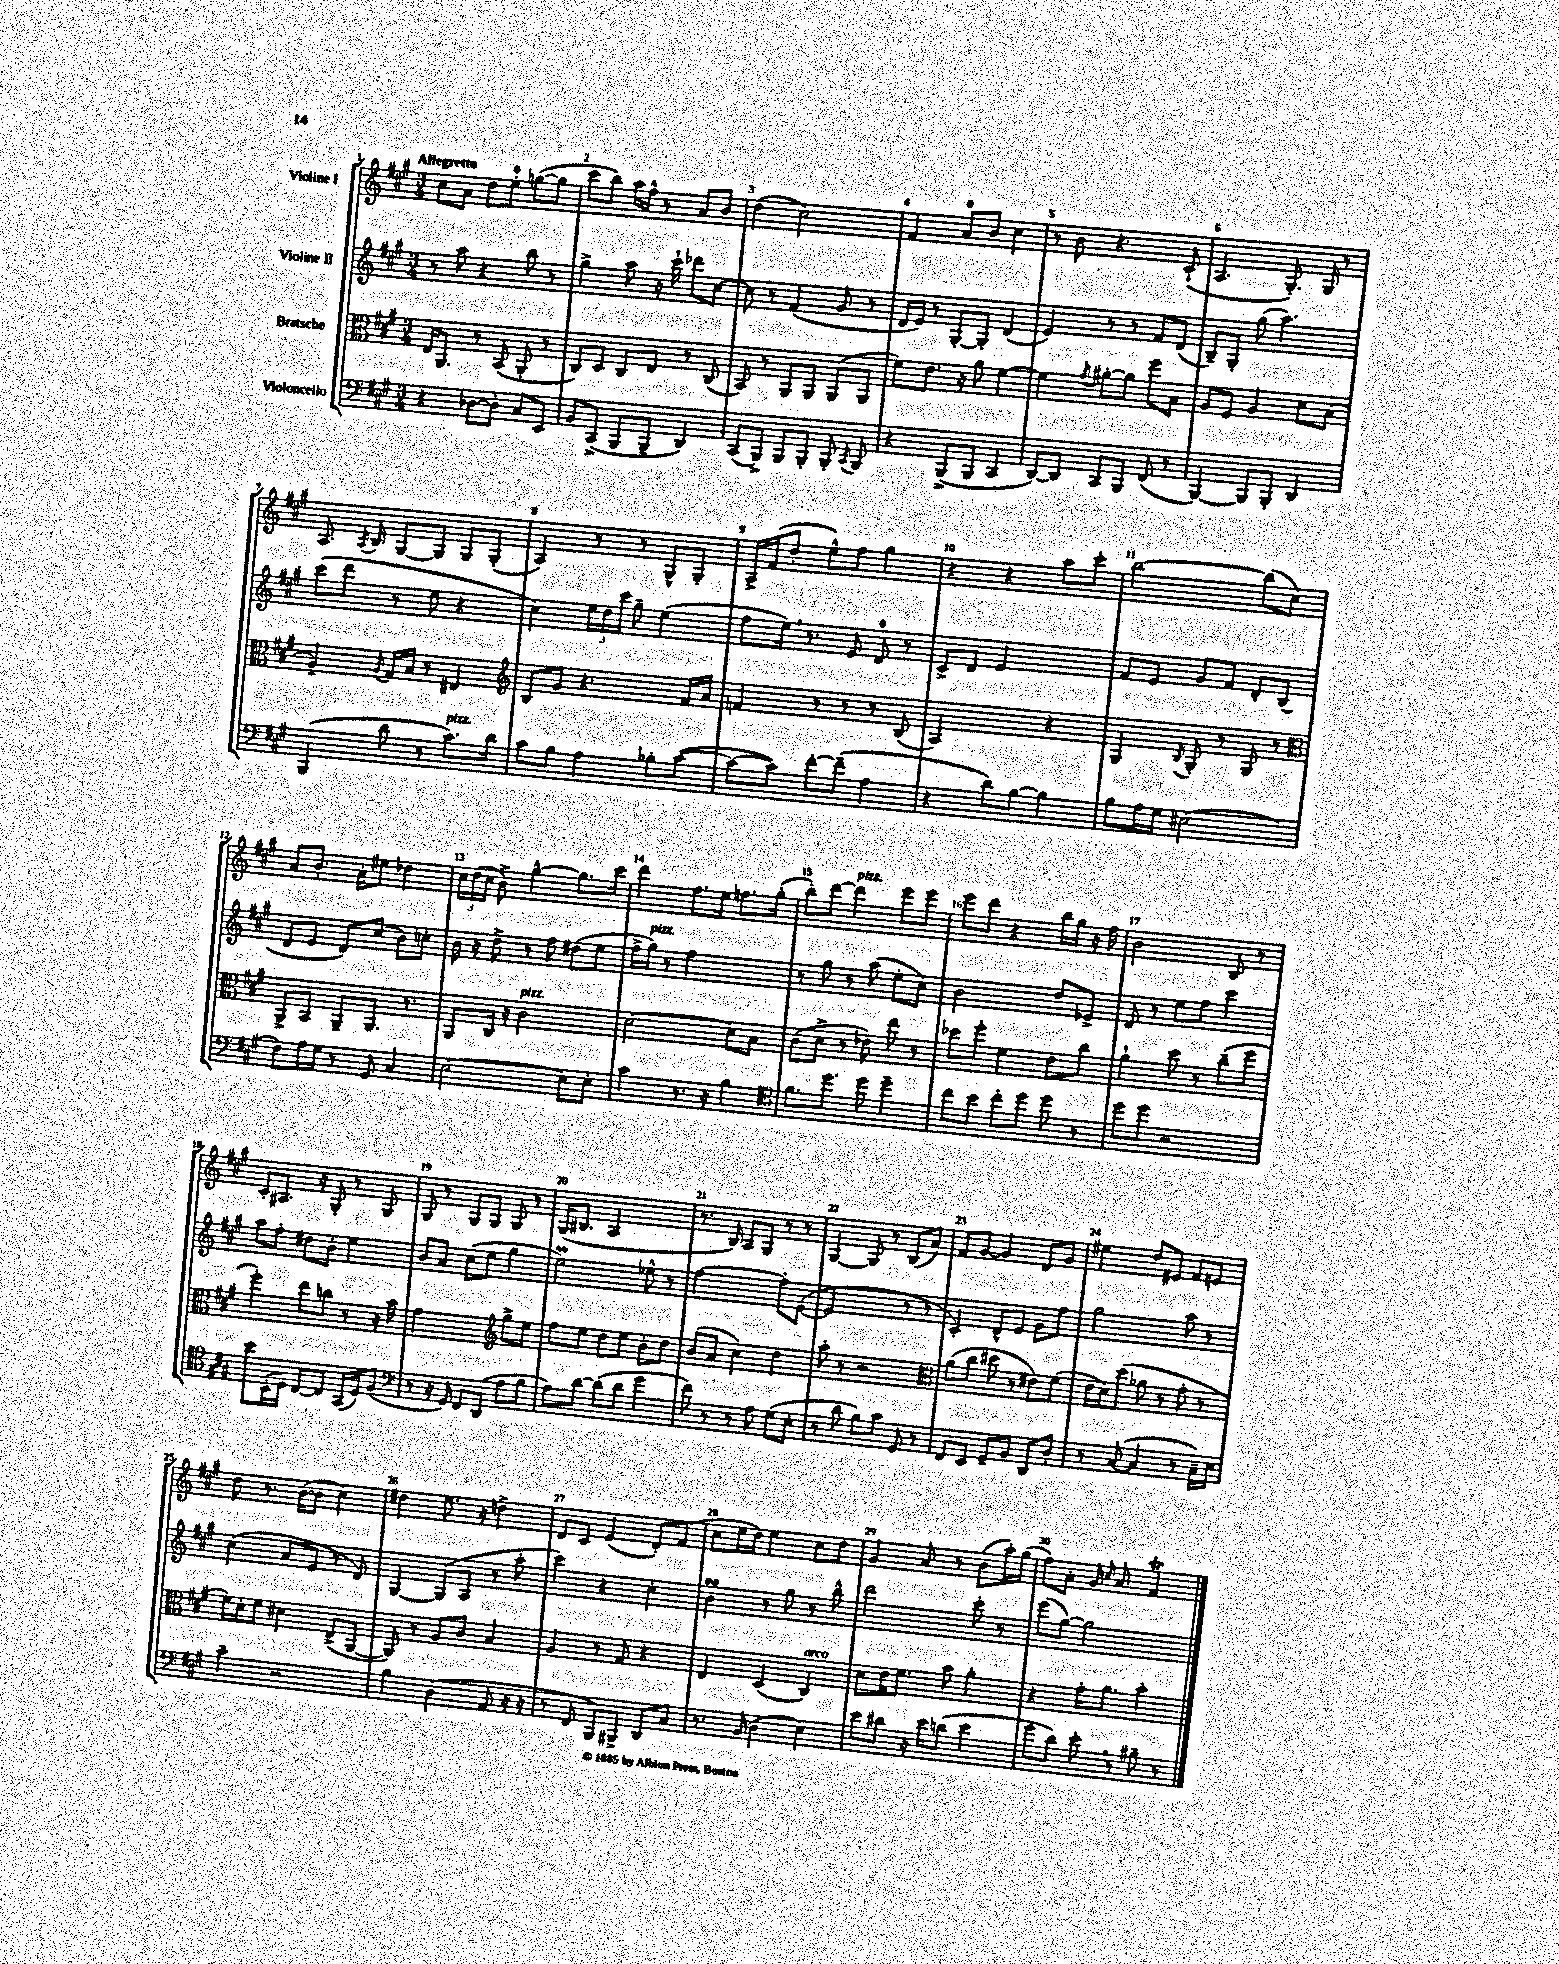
<<
\new StaffGroup <<
\new Staff = "s0" \with { instrumentName = "Violine I" } {
    \clef treble \key a \major \numericTimeSignature \time 3/4 \tempo "Allegretto"
    \autoBeamOff cis''8[ a'8] d''8[ e''8]-0-. g''8[~( g''8] |
    cis'''8[ b''8]) a''16[ fis''16]-^ r8 a'8[ b'8] |
    d''4( cis''2) |
    fis'4 a'8[-0 b'8] cis''4 |
    r8 b'8 r4. cis'8-!( |
    a4. gis8.-.) gis16 r8 |
    a8. \acciaccatura { a8 } b16 gis8[~ gis8] gis8[ gis8]-.( |
    a4) r8 r8 gis8[-^ gis8]-. |
    a16[-> fis'16( d''8]-. e''8[-^) fis''8] gis''4 |
    r4 r4 a''8[ cis'''8]-. |
    b''2~ b''8[( cis''8]) |
    a'8[ b'8.]-. a'16[-. eis''8] des''4 |
    \tuplet 3/2 { cis''16[ d''16( cis''16] } b'8->) gis''4~-^ gis''8.[ cis'''16] |
    d'''4 fis''8.[ e''16] f''8.[ gis''16]-.( |
    b''8[-.) d'''8]~ d'''4^\markup { \italic "pizz." } e'''8[ e'''8] |
    e'''8[ d'''8] r4 b''16[ gis''16] r16 fis''16 |
    b'2 b8 r8 |
    cis'8[-. ais8.] r16 gis8-. r8 gis8 |
    gis8 r8 gis8[ gis8] gis8 r8 |
    gis16[( bis8.] a2 |
    r8. b16) a8[ gis8] r8 r8 |
    gis4~ gis8 r8 b8[( a'8]) |
    fis'8[ gis'8]~ gis'4 d'8[ gis'8] |
    eis''4 d''8[ eis'8] fis'8[ e'8] |
    d''8 r8. b'16[~( b'8] cis''4) |
    dis''4 e''8. r16 d''4-> |
    d'8[ cis'8] e'4( d'8[-.) fis'8]( |
    cis''8[ e''16 d''16]) e''4 cis''8[ d''8] |
    gis'4 a'8 r8 b'8[( a''16-.) gis''16]( |
    fis''8[) a'8]-. gis'16 \grace { cis''16 } a'8. fis'4\trill \bar "|." |
}
\new Staff = "s1" \with { instrumentName = "Violine II" } {
    \clef treble \key a \major \numericTimeSignature \time 3/4
    \autoBeamOff r8 a''8 r4 b''8 r8 |
    gis''4-> a''8 r16 cis'''16-! des'''8[ cis''8]~ |
    cis''8 r8 fis'4( gis'8 r8 |
    d'16[ e'16]) r8 gis8[~-. gis8]-. d'4( |
    e'4) r8 r8 fis'8[ d'8]( |
    b8[--) gis8]-. gis''8( a''4.) |
    cis'''8[( d'''8] r8 e''8 r4 |
    cis''4) \tuplet 3/2 { e''16[ d''16 cis'''16] } gis''8-- e''4( |
    fis''8[ e''16]) \breathe r8. e'8 d'8-0 r8 |
    cis'8[-> d'8] e'2 |
    fis'8[ e'8] gis'8[ fis'8] d'8[-. b8]( |
    d'8[ e'8] d'8[) cis''8]( b'8[) c''8]-. |
    b'16 r16 d''8-> r8 fis''8 dis''8[( e''8] |
    fis''16[-> gis''16]^\markup { \italic "pizz." }) r8 fis''2 |
    r8 gis''8 r8 a''8( e''8[-. cis''8]) |
    b'2 d''8[ ees'8]-> |
    d'8 r8 e''8[ fis''8] cis'''4 |
    a''8[ fis''8]-. dis''8[ b'8]-. e''4 |
    b'8[ a'8] cis''8[( e''8] gis''4 |
    e''2\prall) ees''8-^ r8 |
    fis''2~ fis''8[-. e'8]~( |
    e'2 r8 r8 |
    cis'4-.) d'8[-^ e'8] gis'8[ fis''8] |
    gis''2 a''8 r8 |
    cis''4( a'8[ e'8] r8 d'8) |
    gis4~ gis8[( a8] r8 a''8-. |
    cis'''4) r4 cis''4-. |
    b'4\turn r8 gis''8 r8 b''8-^ |
    d'''2 cis'''8-. r8 |
    e'''8[( gis''8]~) gis''2 \bar "|." |
}
\new Staff = "s2" \with { instrumentName = "Bratsche" } {
    \clef alto \key a \major \numericTimeSignature \time 3/4
    \autoBeamOff e16[ a,8.] r8 b,8( a,8-. r8 |
    cis8[) d8] cis8[ e8] r8 cis8( |
    b,8) r8 a,8[ a,8] a,8[( a,8] |
    fis'8[) e'8.] r16 a'8 fis'4~ |
    fis'4 \acciaccatura { gis'8 } ais'8[~-. ais'8] fis''8[ b8] |
    a8[ fis8] a4 d'8[ b8]( |
    a4--) \acciaccatura { a8 } gis16[ b16] r8 eis4 |
    \clef treble b8[ gis'8] r4. fis'16[ a'16] |
    f'4 r8 r8 r8 b8( |
    a2) r4 |
    gis4 \acciaccatura { b8 } gis8-. r8 gis8 r8 |
    \clef alto a,8[-> b,8] a,8[-- a,8.] r8. |
    a,8[ cis16] r16 cis'2^\markup { \italic "pizz." } |
    d'2~ d'8[ b8] |
    cis'8[( d'8]-> r8 ees'8) e''8 r8 |
    des''8[ fis''8]-. fis'4 e'8[ cis''8] |
    a'4-! d''8 r8 cis''8[--( fis''8] |
    fis''4-.) e''8[ c''8] r8 r16 b'16 |
    gis'2 \clef treble gis''8[-> e''8] |
    fis''8[ e''8] d''8[ e''8] b'8[-. d''8] |
    b'8[( a'8] cis''4) d''4 |
    a''8-. r8 r2 |
    \clef alto a'8[( cis''8] dis''8 r8 eis'8[) fis'8]( |
    e'16[ d'16) d''8]( aes'8 r8 gis'8-. r8 |
    fis'16[) d'16-. fis'8] dis'4 e8[->( a,8]~ |
    a,8) r8 a8[ cis'8] b4 |
    a4 r8 gis8 r4 |
    e4 d4( cis4^\markup { \italic "arco" }) |
    d'8[ e'16 fis'8.] b'8 a'4-. |
    r4 gis'16[-. a'8.] b'4-. \bar "|." |
}
\new Staff = "s3" \with { instrumentName = "Violoncello" } {
    \clef bass \key a \major \numericTimeSignature \time 3/4
    \autoBeamOff r4 des8[~ des8]-. cis8[ e,8] |
    b,8[ cis,8]->( b,,8[ b,,8]-- d,4) |
    cis,8[( b,,8]->) b,,8[ b,,8]-. b,,8-. \acciaccatura { cis,8 } b,,8 |
    r4 b,,8[->( b,,8] cis,4 |
    d,8[~) d,8] cis,8[ b,,8] fis,8( r8 |
    b,,4~) b,,8[ b,,8]-. d,4 |
    b,,4( d'8 r8 cis'8.[^\markup { \italic "pizz." }) d'16] |
    cis'8[ b8] a4 bes8[-. cis'8]~( |
    cis'8[~ cis'8]) fis'8[~-. fis'8]--( a4 |
    r4 d'8[) b8]~ b4 |
    b8[ a16 gis16] eis2( |
    fis8[) a16 gis16] r8 gis,8 cis4 |
    e2~ e8[ e8]-. |
    cis'4 r8. r16 b4 |
    \clef tenor fis'8.[ d''8.] d''8 d''4-- |
    cis''8[ b'8] cis''8[-. d''8] d''8 r8 |
    d''8[ d''8] r2 |
    b'8[ b,16-.( d16]) cis8[~ cis8] gis,16[( d16) fis8]( |
    \clef bass r8 r16 gis,16) fis,8[ d,8]( a8[ b8] |
    a8[) d'8]~ d'8[( d'8] gis'4 |
    fis'8) r8 r8 a8 gis8[( e8]-. |
    r8 d'8 b8[) cis'8] gis,8 r8 |
    fis,8[ e,8] gis,8[-- b,8] d,8[ d8]-. |
    r8 cis8~( cis4 r8 cis16[--) e16] |
    cis'4-- r2 |
    b4 d4( a,8 r16 r16 |
    r8 fis,8 b,,8[) bis,,8]-> d,8[ cis8] |
    r8. b,16( d4 e4) |
    e'8[ dis'8] r16 e'16[ d'8]( e'4 |
    gis'8[ d'8]) e'8-. \breathe r8 bis8-- r8 \bar "|." |
}
>>
>>
\layout { \context { \Score \override BarNumber.break-visibility = ##(#f #t #t) barNumberVisibility = #all-bar-numbers-visible } }
